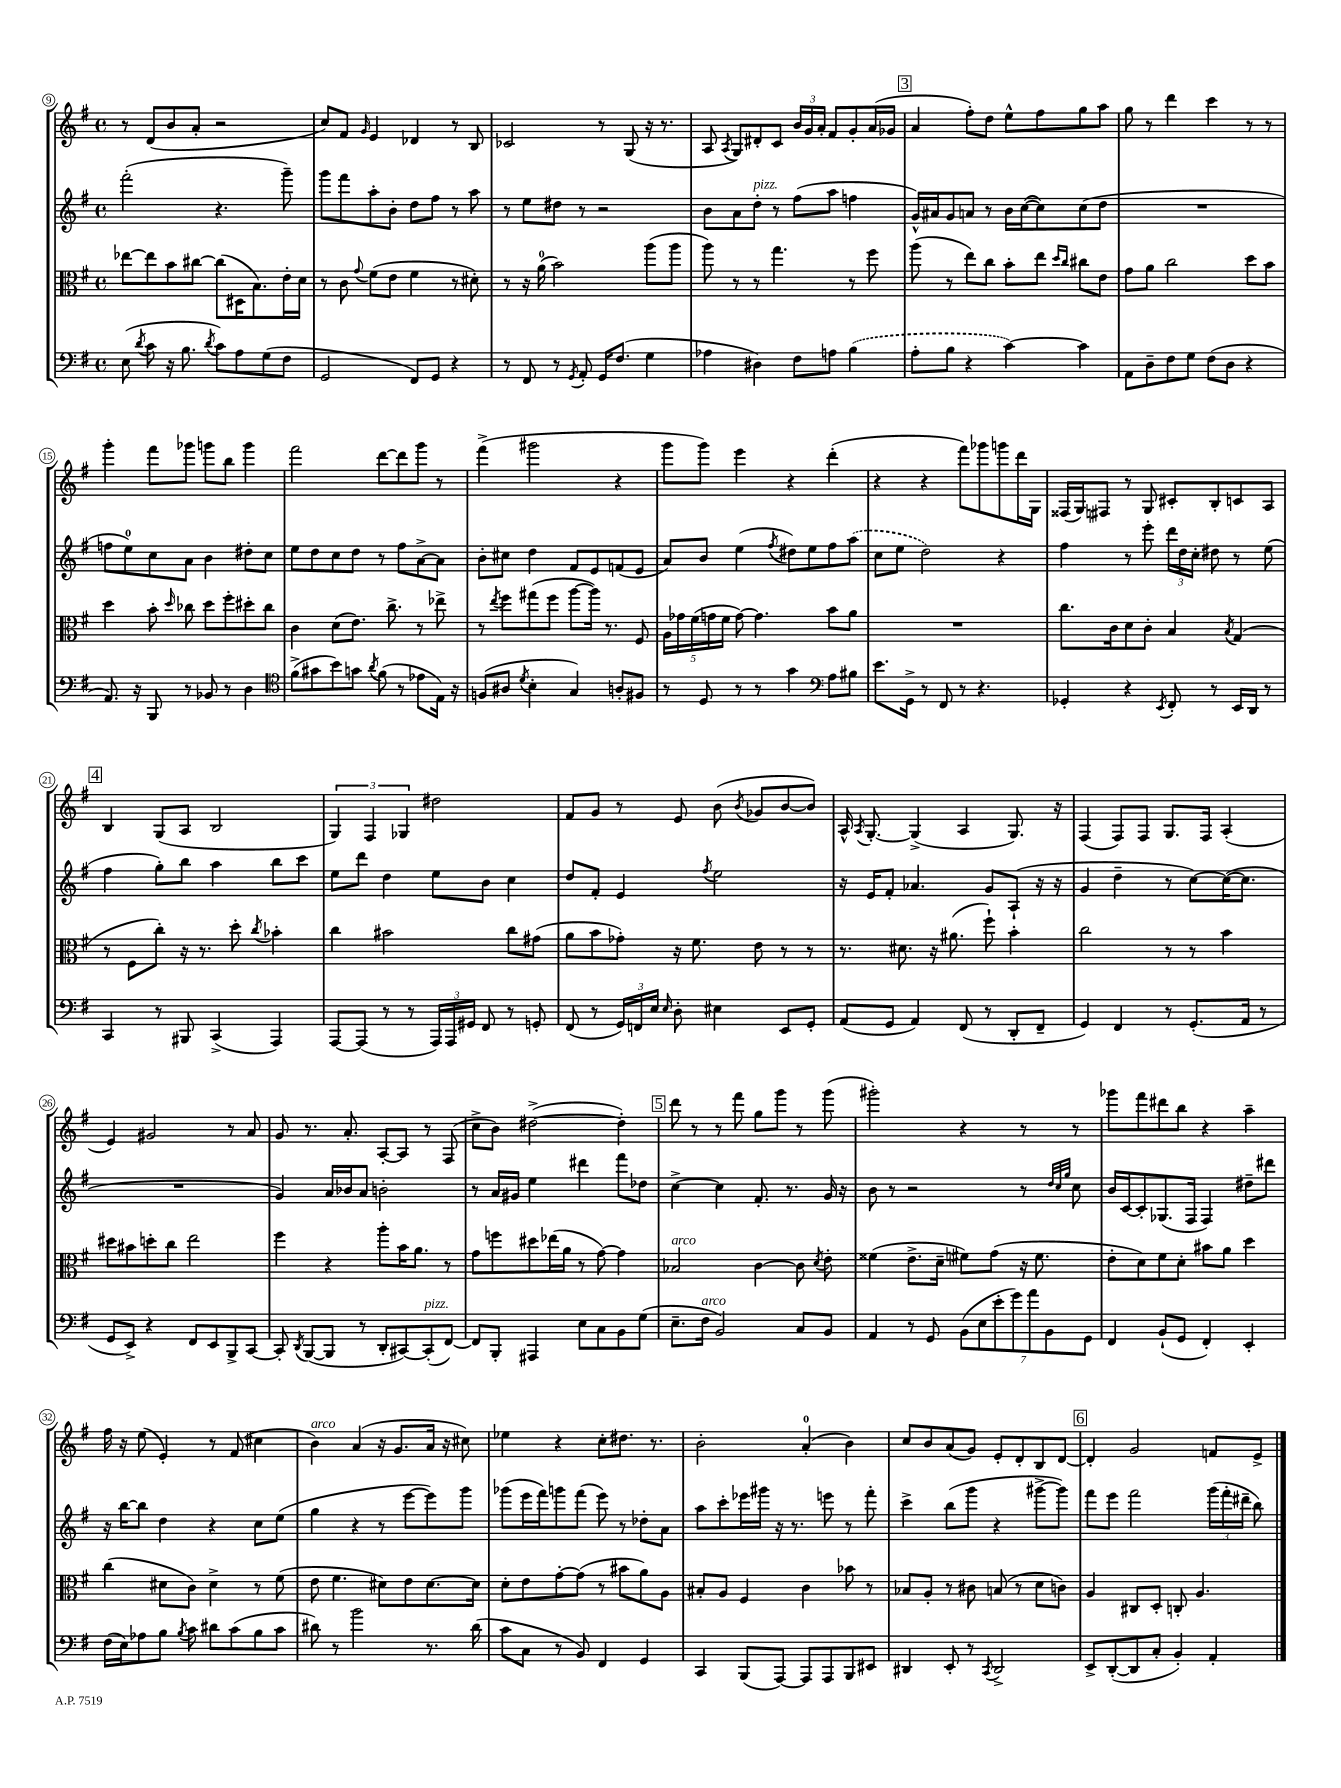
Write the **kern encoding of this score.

**kern	**kern	**kern	**kern
*staff4	*staff3	*staff2	*staff1
*clefF4	*clefC3	*clefG2	*clefG2
*k[f#]	*k[f#]	*k[f#]	*k[f#]
*M4/4	*M4/4	*M4/4	*M4/4
*met(c)	*met(c)	*met(c)	*met(c)
(8E	[8ee-	(2fff#'	8r
8qd	.	.	.
8c	8ee-]	.	(8d
16r	8b	.	8b
8.B	.	.	.
.	[8cc#	.	8a'
8qd	.	.	.
8c)	(8cc#]	4.r	2r
8A	16D#	.	.
.	8.B)	.	.
(8G	.	.	.
8F#	16e'	8ggg~)	.
.	16d	.	.
=	=	=	=
2GG	8r	8ggg	8cc)
.	8c	8fff#	8f#
.	8qqg	.	16qqg
.	(8f#	8aa'	4e
.	8e	8b'	.
8FF#)	4f#	8dd	4d-
8GG	.	8ff#	.
4r	8r	8r	8r
.	8d#')	8aa	8B
=	=	=	=
8r	8r	8r	2c-
8FF#	16r	8ee	.
.	(16a	.	.
8r	2b)	8dd#	.
8qGG	.	.	.
8AA'	.	8r	.
16GG	.	2r	8r
(8.F#	.	.	.
.	.	.	(8G
4G	(8aa	.	16r
.	.	.	8.r
.	8aa	.	.
=	=	=	=
4A-	8aa)	8b	8A
.	.	.	8qA
.	8r	8a	8G)
4D#)	8r	8dd'	8d#'
.	4.gg	8r	8c
8F#	.	(8ff#	24b
.	.	.	24g
.	.	.	24a'
8A	.	8aa	8f#
(4B	8r	4ff	8g'
.	8ff#	.	(16a
.	.	.	16g-
=	=	=	=
8A'	(8aa	16g^^)	4a
.	.	16a#	.
8B	8r	8g	.
4r	8ee)	8a	8ff#')
.	8cc	8r	8dd
[4c)	8b'	16b	8ee^^
.	.	([16cc	.
.	8ee	8cc])	8ff#
.	16qqdd	.	.
.	16qqcc	.	.
4c]	8cc#	(8cc	8gg
.	8e	8dd	8aa
=	=	=	=
8AA	8g	1r	8gg
8D~	8a	.	8r
8F#	2cc	.	4ddd
8G	.	.	.
(8F#	.	.	4ccc
8D	.	.	.
4r	8dd	.	8r
.	8b	.	8r
=	=	=	=
8.AA)	4dd	8ff	4ggg'
.	.	8ee)	.
16r	.	.	.
8BBB	8b'	8cc	8fff#
.	16qqdd	.	.
8r	8cc-	8a	8ggg-
8BB-	8dd	4b	8ggg
8r	8ff#'	.	8bb
4D	8dd#'	8dd#'	4ggg
.	8cc-	8cc	.
=	=	=	=
*clefC4	*	*	*
(8f#^	4c	8ee	2fff#
8g#	.	8dd	.
8b)	(8d	8cc	.
8g	8.e)	8dd	.
8qa	.	.	.
(8f#	.	8r	[8ddd
.	8.cc^	.	.
8r	.	8ff#	8ddd]
8e-	8r	[8a^	8ggg
16E)	8ee-^	8a]	8r
16r	.	.	.
=	=	=	=
(8F	8r	8b'	(4fff#^
.	8qee	.	.
8A#	8ff#	8cc#	.
8qd	.	.	.
4B'	(8gg#	4dd	2ggg#
.	8ff#	.	.
4G)	[8aa	8f#	.
.	16aa])	8e	.
.	8.r	.	.
8A'	.	(8f	4r
8F#	8F#	8e	.
=	=	=	=
8r	20A	8a)	8ggg
.	20g-	.	.
.	(20f#	.	.
8D	.	8b	8ggg)
.	20g	.	.
.	20f#	.	.
8r	[8g)	(4ee	4eee
8r	4.g]	.	.
.	.	8qff#	.
4g	.	8dd#)	4r
.	.	8ee	.
*clefF4	*	*	*
8A	8b	8ff#	(4ddd'
8B#	8a	(8aa	.
=	=	=	=
8.e	1r	8cc	4r
.	.	8ee	.
16GG^	.	.	.
8r	.	2dd)	4r
8FF#	.	.	.
8r	.	.	8fff#)
4.r	.	.	8ggg-
.	.	4r	8ggg
.	.	.	16ddd
.	.	.	16G
=	=	=	=
4GG-'	8.cc	4ff#	(16F##
.	.	.	16G)
.	.	.	8F#
.	16c	.	.
4r	8d	8r	8r
.	8c'	8eee'	8G
8qEE	.	.	.
8FF#'	4B	24ddd	8c#'
.	.	24dd	.
.	.	24cc'	.
8r	.	8dd#	8B'
.	8qB	.	.
16EE	(4G	8r	8c
16DD	.	.	.
8r	.	(8ee	8A
=	=	=	=
4CC	8r	4ff#	4B
.	8F#	.	.
8r	8cc')	8gg')	(8G
8BBB#	16r	8bb	8A
.	8.r	.	.
(4CC^	.	4aa	2B
.	8dd'	.	.
.	8qcc	.	.
4AAA)	4b-'	8bb	.
.	.	8ccc	.
=	=	=	=
[8AAA	4cc	8ee	6G)
(8AAA]	.	8ddd	.
.	.	.	6F#
8r	2b#	4dd	.
.	.	.	6G-
8r	.	.	.
24AAA)	.	8ee	2dd#
24AAA	.	.	.
24GG#	.	.	.
8FF#	.	8b	.
8r	8cc	4cc	.
8GG'	(8g#	.	.
=	=	=	=
(8FF#	8a	8dd	8f#
8r	8b	8f#'	8g
24GG)	8g-')	4e	8r
24FF	.	.	.
24E	.	.	.
16qqE	.	.	.
8D'	16r	.	8e
.	8.f#	.	.
.	.	8qff#	.
4E#	.	2ee	(8b
.	.	.	8qb
.	8e	.	8g-
8EE	8r	.	[8b
8GG'	8r	.	8b])
=	=	=	=
(8AA	8.r	16r	16A^^
.	.	.	8qA
.	.	16e	[8.G'
8GG	.	8f#'	.
.	8.d#	.	.
4AA)	.	4.a-	(4G^]
.	16r	.	.
.	(8.a#	.	.
(8FF#	.	.	4A
8r	8ff#`)	8g	.
8DD'	4b'	(8A`	8.G)
8FF#~	.	16r	.
.	.	16r	16r
=	=	=	=
4GG)	2cc	4g	(4F#
4FF#	.	4dd~	8F#)
.	.	.	8F#
8r	8r	8r	8.G
(8.GG'	8r	[8cc)	.
.	.	.	16F#
.	4b	(16cc_	(4A'
16AA	.	8.cc]	.
8r	.	.	.
=	=	=	=
8GG	8dd#	1r	4e)
8EE^)	8b#	.	.
4r	8dd'	.	2g#
.	8cc	.	.
8FF#	2ee	.	.
8EE	.	.	.
8BBB^	.	.	8r
[8CC	.	.	8a
=	=	=	=
8CC']	4ff#	4g)	8g
8qDD	.	.	.
([8BBB	.	.	8.r
8BBB]	4r	16a	.
.	.	16b-	8.a'
8r	.	8a	.
8DD'	8aa'	2b'	[8A'
[8CC#)	16b	.	8A]
.	8.a	.	.
(8CC#']	.	.	8r
[8FF#)	8r	.	(8F#
=	=	=	=
8FF#]	8g	8r	8cc^
8BBB'	8ff	16a	8b)
.	.	16g#	.
4AAA#	8dd#	4ee	([2dd#^
.	(16ee-	.	.
.	16a	.	.
8E	8r	4ddd#	.
8C	[8g)	.	.
8BB	4g]	8fff#	4dd#'])
(8G	.	8dd-	.
=	=	=	=
8.E~	2B-	[4cc^	8ddd
.	.	.	8r
16F#	.	.	.
2BB)	.	4cc]	8r
.	.	.	8fff#
.	[4c	8.f#'	8gg
.	.	.	8ggg
.	.	8.r	.
8C	8c]	.	8r
.	8qd	.	.
8BB	8e'	16g	(8ggg
.	.	16r	.
=	=	=	=
4AA	(4f##	8b	2ggg#')
.	.	8r	.
8r	8.e^	2r	.
8GG	.	.	.
.	16d~	.	.
(14BB	8f#)	.	4r
14E	.	.	.
.	(8g	.	.
14e'	.	.	.
14g)	.	.	.
.	16r	8r	8r
14a	.	.	.
.	8.f#	.	.
14BB	.	.	.
.	.	32qqdd	.
.	.	32qqcc	.
.	.	32qqgg	.
.	.	8cc	8r
14GG	.	.	.
=	=	=	=
4FF#	8e'	16b	8ggg-
.	.	[16c	.
.	8d)	8c']	8fff#
(8BB`	8f#	(8.G-	8ddd#
8GG	8d'	.	8bb
.	.	16F#	.
4FF#')	8b#	4F#)	4r
.	8a	.	.
4EE'	4dd	8dd#~	4aa~
.	.	8ddd#	.
=	=	=	=
(16F#	(4cc	16r	16ff#
16E)	.	[16bb	16r
8A-	.	8bb]	(8ee
8B	8d#	4dd	4e')
8qB	.	.	.
8c	8c)	.	.
8d#	4d#^	4r	8r
(8c	.	.	(8f#
8B	8r	8cc	4cc#
8c	(8f#	(8ee	.
=	=	=	=
8d#)	8e	4gg	4b)
8r	4.f#	.	.
2b	.	4r	(4a
.	8d#)	8r	16r
.	.	.	8.g
.	8e	[8eee	.
8.r	[8.d#	8eee])	16a
.	.	.	16r
.	.	8ggg	8cc#)
(16d#	16d#]	.	.
=	=	=	=
8c	8d'	(8ggg-	4ee-
8C	8e	16eee	.
.	.	16fff#)	.
8r	[8g'	8ggg	4r
8BB)	(8g]	(8fff#	.
4FF#	8r	8eee)	8cc'
.	8b#	8r	8.dd#
4GG	8a)	8dd-'	.
.	.	.	8.r
.	8A	8a	.
=	=	=	=
4CC	8B#'	8aa	2b'
.	8A	8ccc'	.
(8BBB	4F#	16eee-	.
.	.	16ggg#	.
[8AAA)	.	16r	.
.	.	8.r	.
8AAA]	4c	.	(4a'
8AAA	.	8eee	.
8BBB	8b-	8r	4b)
8EE#	8r	8fff#'	.
=	=	=	=
4DD#	8B-	4ccc^	8cc
.	8A'	.	8b
8EE'	8r	(8bb	(8a
8r	8c#	8ggg	8g)
8qCC	.	.	.
2DD#^	(8B	4r	8e'
.	8r	.	8d'
.	8d	[8ggg#^	8B
.	8c)	8ggg#])	[8d
=	=	=	=
8EE^	4A	8fff#	4d']
([8DD'	.	8eee	.
8DD]	8C#	2fff#	2g
8C'	8D'	.	.
4BB')	8C'	.	.
.	4.A	.	.
4AA'	.	(24ggg	8f
.	.	24fff#'	.
.	.	24ddd#~	.
.	.	8bb)	8e^
==	==	==	==
*-	*-	*-	*-
